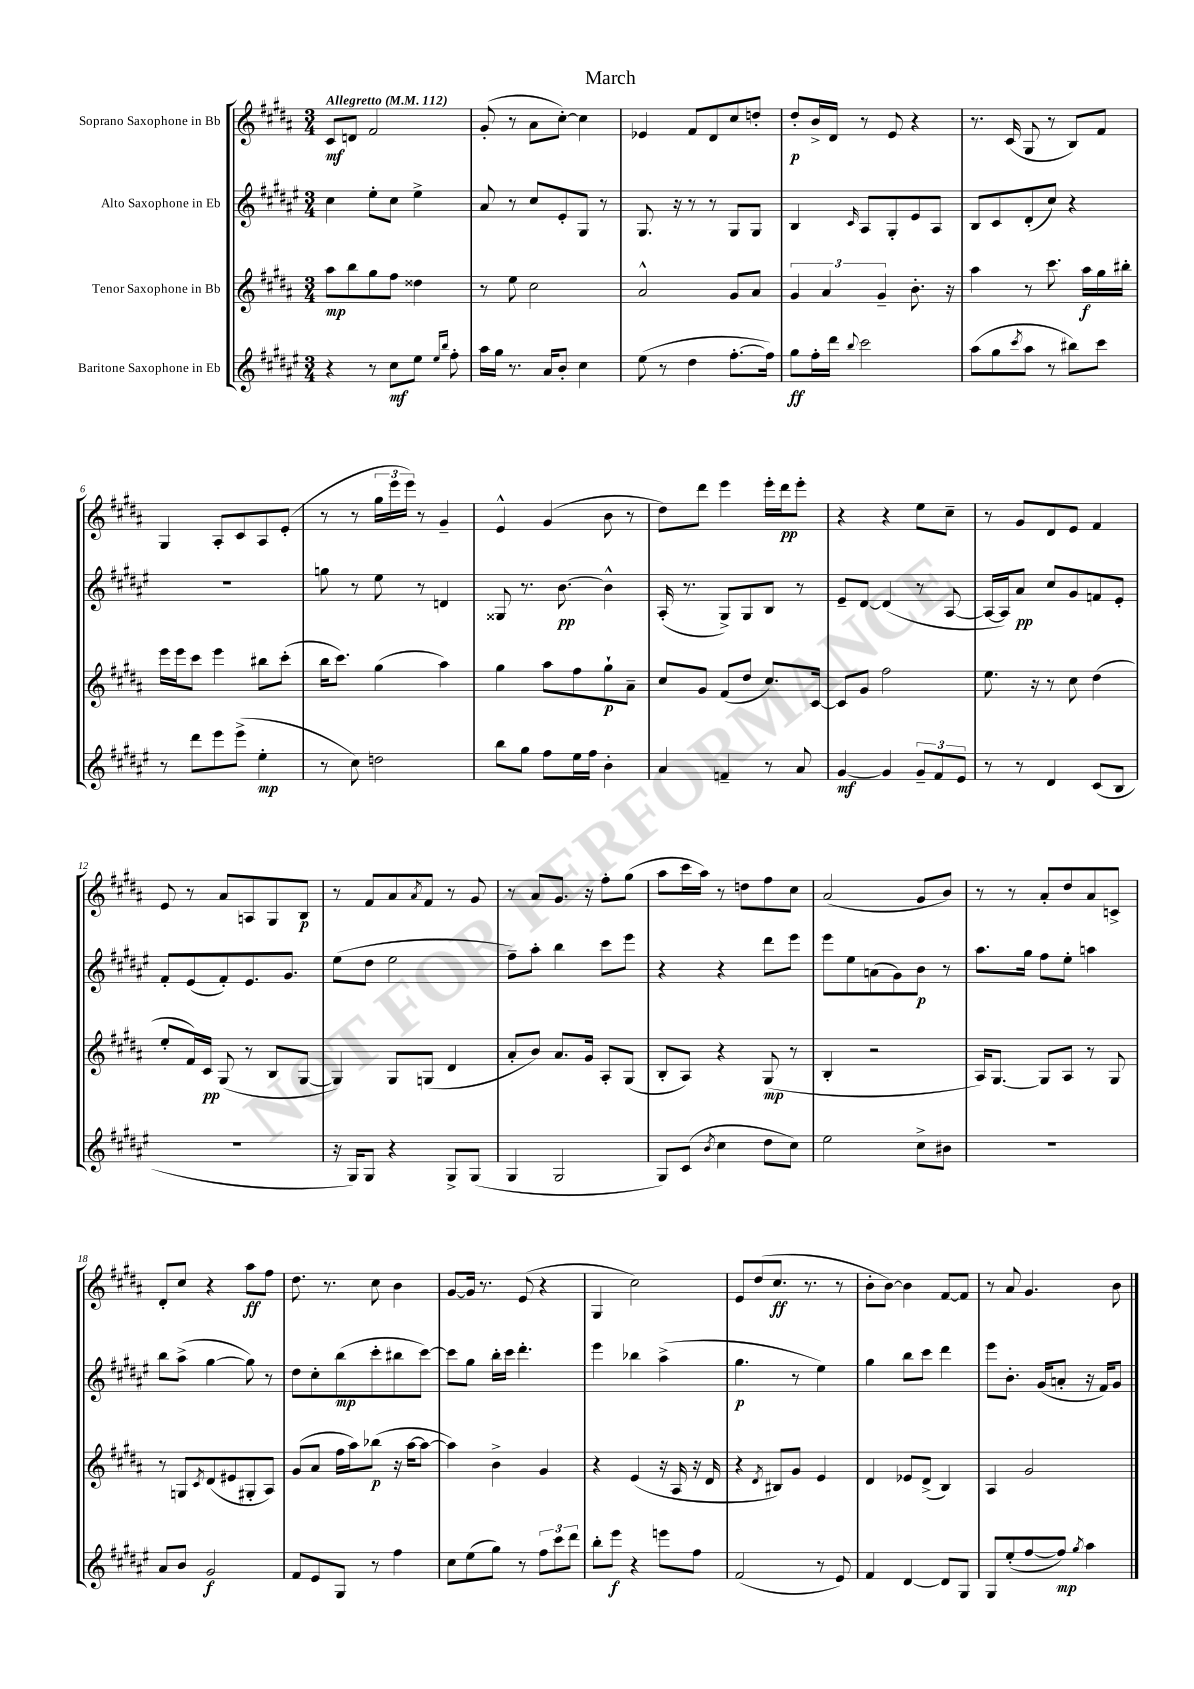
\header { title = "March" }
<<
\new StaffGroup <<
\new Staff = "s0" \with { instrumentName = "Soprano Saxophone in Bb" } {
    \clef treble \key b \major \numericTimeSignature \time 3/4 \tempo "Allegretto" 4 = 112
    cis'8\mf d'8 fis'2 |
    gis'8-.( r8 ais'8 cis''8~-.) cis''4 |
    ees'4 fis'8 dis'8 cis''8 d''8-. |
    dis''8-.\p b'16-> dis'16 r8 e'8 r4 |
    r8. cis'16( gis8 r8 b8) fis'8 |
    gis4 ais8-. cis'8 ais8 e'8-.( |
    r8 r8 \tuplet 3/2 { gis''16 e'''16 e'''16) } r8 gis'4-- |
    e'4-^ gis'4( b'8 r8 |
    dis''8) dis'''8 e'''4 e'''16-. dis'''16\pp e'''8-. |
    r4 r4 e''8 cis''8-- |
    r8 gis'8 dis'8 e'8 fis'4 |
    e'8 r8 ais'8 a8 gis8 b8\p |
    r8 fis'8 ais'8 \acciaccatura { ais'8 } fis'8 r8 gis'8 |
    r8 ais'8 gis'8. r16 fis''8-. gis''8( |
    ais''8 cis'''16 ais''16) r8 d''8 fis''8 cis''8 |
    ais'2( gis'8 b'8) |
    r8 r8 ais'8-. dis''8 ais'8 c'8-> |
    dis'8-. cis''8 r4 ais''8\ff fis''8 |
    dis''8. r8. cis''8 b'4 |
    gis'8~ gis'16 r8. e'8( r4 |
    gis4 cis''2) |
    e'8 dis''8( cis''8.\ff r8. r8 |
    b'8-. b'8~) b'4 fis'8~ fis'8 |
    r8 ais'8 gis'4. b'8 \bar "|." |
}
\new Staff = "s1" \with { instrumentName = "Alto Saxophone in Eb" } {
    \clef treble \key fis \major \numericTimeSignature \time 3/4
    cis''4 eis''8-. cis''8 eis''4-> |
    ais'8 r8 cis''8 eis'8-. gis8 r8 |
    gis8. r16 r8 r8 gis8 gis8 |
    b4 \grace { cis'16 } ais8 gis8-. eis'8 ais8 |
    b8 cis'8 dis'8-.( cis''8) r4 |
    R2. |
    g''8 r8 eis''8 r8 d'4 |
    gisis8 r8. b'8.~\pp b'4-^ |
    ais16-.( r8. gis8->) gis8 b8 r8 |
    eis'8-- dis'8~ dis'4( r8 ais8~ |
    ais16~ ais16) ais'8\pp cis''8 gis'8 f'8 eis'8-. |
    fis'8-. eis'8( fis'8-.) eis'8. gis'8. |
    eis''8( dis''8 eis''2 |
    fis''8--) ais''8-. b''4 cis'''8 eis'''8 |
    r4 r4 dis'''8 eis'''8 |
    eis'''8 eis''8 a'8( gis'8) b'8\p r8 |
    ais''8. gis''16 fis''8 eis''8-. a''4 |
    b''8 ais''8->( gis''4~ gis''8) r8 |
    dis''8 cis''8-. b''8\mp( cis'''8-. bis''8 cis'''8~) |
    cis'''8 gis''8 b''16-. cis'''16 dis'''4.-. |
    eis'''4 bes''4 ais''4->( |
    gis''4.\p r8 eis''4) |
    gis''4 b''8 cis'''8 dis'''4 |
    eis'''8 b'8.-. gis'16( a'8-. r16 fis'16) gis'8 \bar "|." |
}
\new Staff = "s2" \with { instrumentName = "Tenor Saxophone in Bb" } {
    \clef treble \key b \major \numericTimeSignature \time 3/4
    ais''8\mp b''8 gis''8 fis''8 disis''4 |
    r8 e''8 cis''2 |
    ais'2-^ gis'8 ais'8 |
    \tuplet 3/2 { gis'4 ais'4 gis'4-- } b'8.-. r16 |
    ais''4 r8 cis'''8. ais''16\f gis''16 bis''16-. |
    e'''16 e'''16 cis'''8 e'''4 bis''8 cis'''8-.( |
    b''16 cis'''8.) gis''4( ais''4) |
    gis''4 ais''8 fis''8 gis''8-!\p ais'8-- |
    cis''8 gis'8 fis'8( dis''8 cis''8.) cis'16~ |
    cis'8 gis'8 fis''2 |
    e''8. r16 r8 cis''8 dis''4( |
    e''8-. fis'16) cis'16\pp gis8( r8 b8 gis8~ |
    gis4) gis8 g8( dis'4 |
    ais'8-. b'8) ais'8. gis'16 ais8-. gis8( |
    b8-. ais8) r4 gis8\mp( r8 |
    b4-. r2 |
    ais16) gis8.~ gis8 ais8 r8 gis8 |
    r8 g8 \acciaccatura { cis'8 } dis'8( eis'8 gis8-. ais8) |
    gis'8( ais'8 fis''16 ais''16) bes''8\p( r16 ais''16~ ais''8~ |
    ais''4) b'4-> gis'4 |
    r4 e'4( r16 ais16 r16 dis'16 |
    r4 \acciaccatura { dis'8 } bis8) gis'8 e'4 |
    dis'4 ees'8 dis'8->( b4) |
    ais4 gis'2 \bar "|." |
}
\new Staff = "s3" \with { instrumentName = "Baritone Saxophone in Eb" } {
    \clef treble \key fis \major \numericTimeSignature \time 3/4
    r4 r8 cis''8\mf eis''8 \grace { eis''16 b''16 } fis''8-. |
    ais''16 gis''16 r8. ais'16 b'8-. cis''4 |
    eis''8( r8 dis''4 fis''8.~-. fis''16) |
    gis''8\ff fis''16-. dis'''16 \appoggiatura { b''8 } cis'''2 |
    ais''8( gis''8 \acciaccatura { cis'''8 } ais''8 r8 bis''8) cis'''8 |
    r8 dis'''8 eis'''8 eis'''8->( eis''4-.\mp |
    r8 cis''8) d''2 |
    b''8 gis''8 fis''8 eis''16 fis''16 b'4-. |
    ais'4 f'4-- r8 ais'8 |
    gis'4~\mf gis'4 \tuplet 3/2 { gis'8-- fis'8 eis'8 } |
    r8 r8 dis'4 cis'8( b8 |
    R2. |
    r16 gis16) gis8 r4 gis8-> gis8( |
    gis4 gis2 |
    gis8) cis'8( \acciaccatura { b'8 } cis''4 dis''8 cis''8) |
    eis''2 cis''8-> bis'8 |
    R2. |
    ais'8 b'8 gis'2\f |
    fis'8 eis'8 gis8 r8 fis''4 |
    cis''8 eis''8( gis''8) r8 \tuplet 3/2 { fis''8 cis'''8 dis'''8 } |
    b''8-. eis'''8\f r4 e'''8 fis''8 |
    fis'2( r8 eis'8) |
    fis'4 dis'4~ dis'8 gis8 |
    gis8 eis''8-.( fis''8~ fis''8\mp) \acciaccatura { gis''8 } ais''4 \bar "|." |
}
>>
>>
